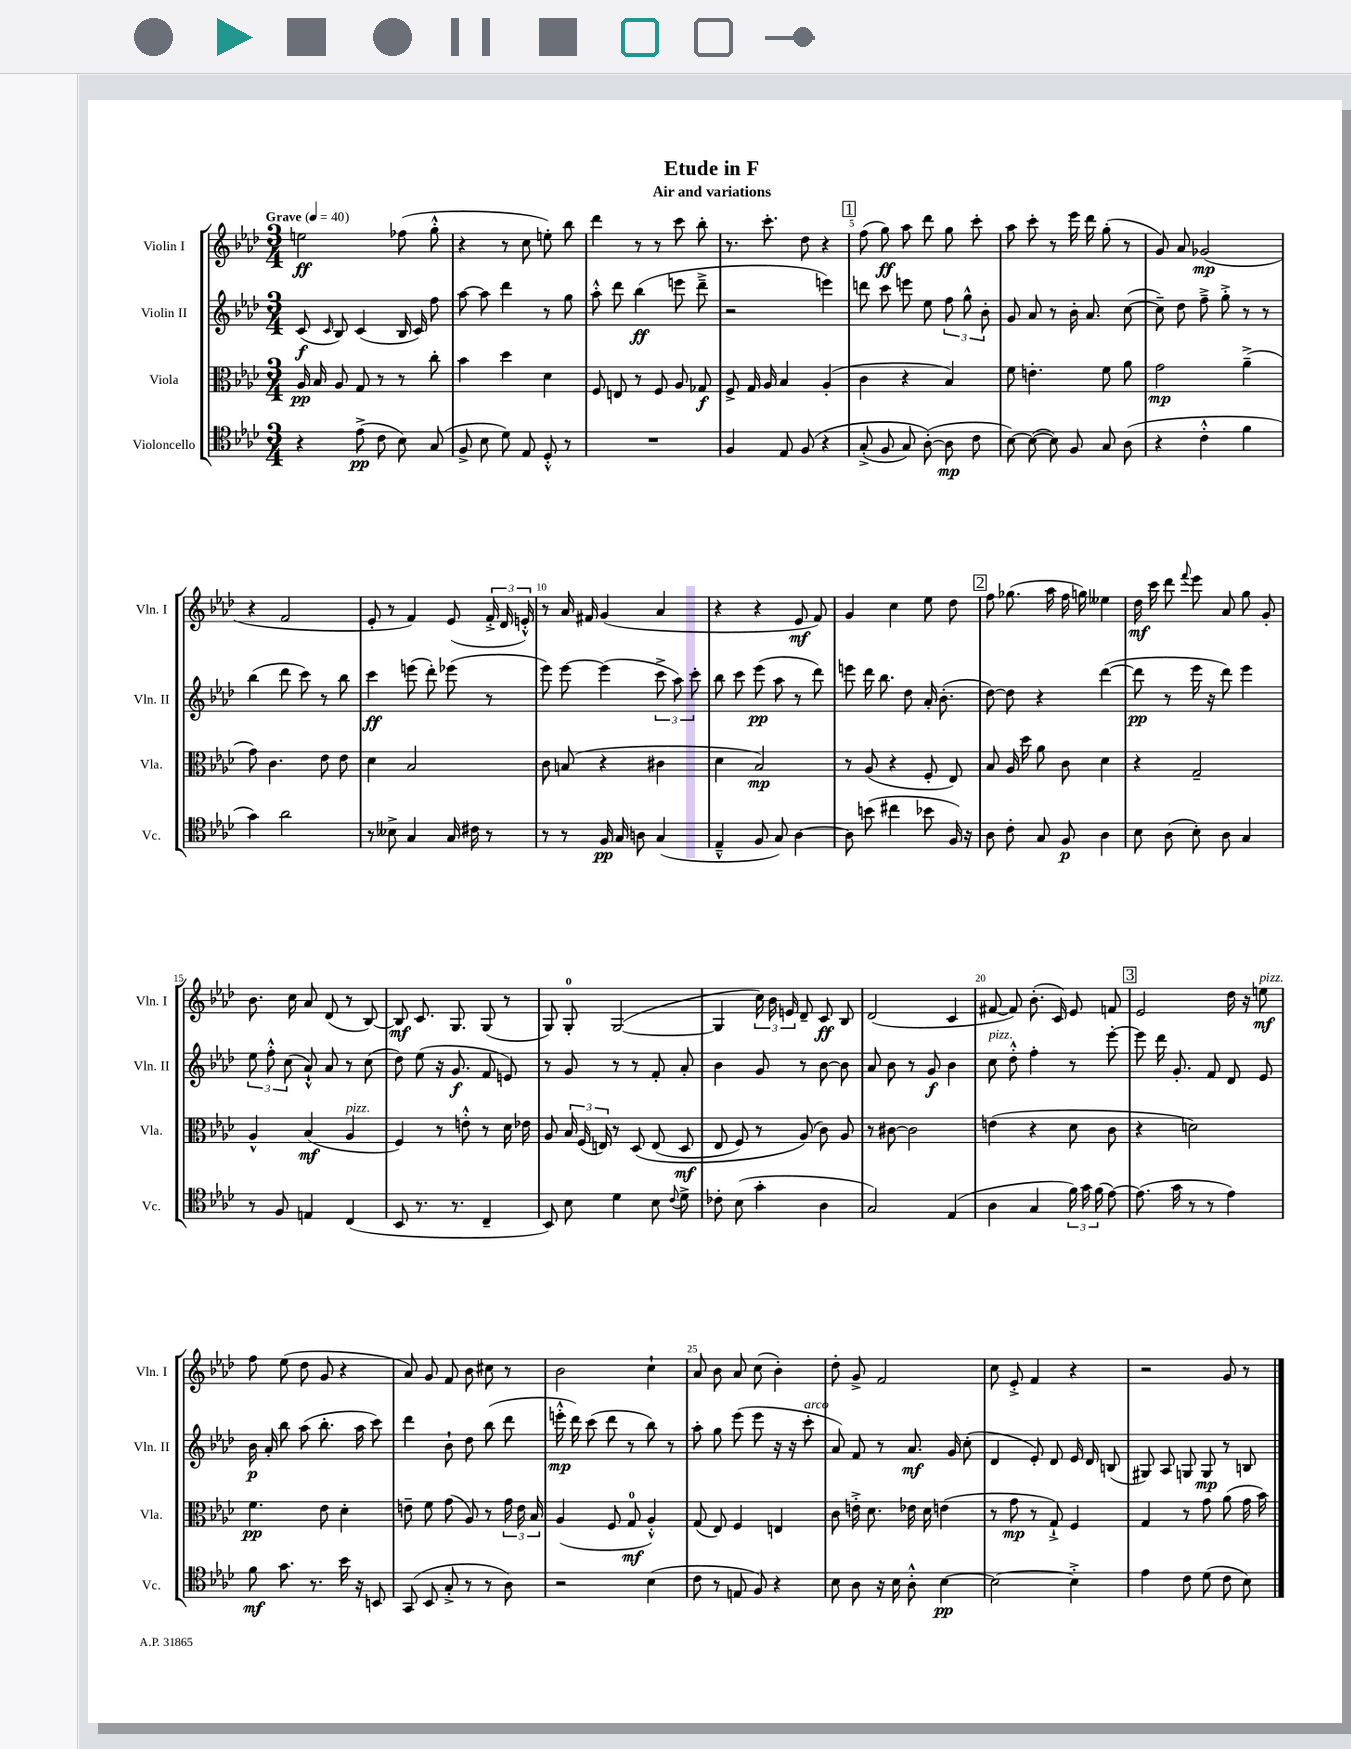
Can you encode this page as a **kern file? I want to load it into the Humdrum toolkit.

**kern	**kern	**kern	**kern
*staff4	*staff3	*staff2	*staff1
*clefC4	*clefC3	*clefG2	*clefG2
*k[b-e-a-d-]	*k[b-e-a-d-]	*k[b-e-a-d-]	*k[b-e-a-d-]
*M3/4	*M3/4	*M3/4	*M3/4
*MM40	*MM40	*MM40	*MM40
4r	16A-	(8c	2ee
.	16B-	.	.
.	.	16qqc	.
.	8A-	8B-)	.
(8e-^	8G	(4c	.
8c	8r	.	.
8B-)	8r	16B-	(8ff-
.	.	16c)	.
(8G	8cc'	8ff	8gg'^^
=	=	=	=
8F^	4b-	[8aa-	4r
8B-	.	8aa-]	.
8d-)	4dd-	4ddd-	8r
8E-	.	.	8cc
8D-'^^	4d-	8r	8ee')
8r	.	8gg	8bb-
=	=	=	=
2.r	8F	8aa-'^^	4ddd-
.	8E	8ddd-	.
.	8r	(4bb-	8r
.	8F	.	8r
.	8A-	8eee	8ccc
.	8G-	8ddd-~^	8bb-'
=	=	=	=
4F	8F^	2r	8.r
.	16G	.	.
.	16A-	.	8.ccc'
8E-	4B-	.	.
&(8F	.	.	8dd-
4r	(4A-'	4eee)	4r
=	=	=	=
(8G'^	4c	8ddd	(8ff
8F	.	8ccc	8gg)
8G)	4r	8eee	8aa-
([8A-'&)	.	8ee-	8ddd-
8A-]	4B-)	12ff	8gg
.	.	12gg^^	.
8c	.	.	8ccc'
.	.	12b-'	.
=	=	=	=
[8B-)	8f	8g	8aa-
(8B-_	4.e'	8a-	8ccc'
8B-])	.	8r	8r
8F	.	16b-'	16eee-
.	.	8.a-	16ddd-
8G	8f	.	(8gg'
(8A-	8a-	([8cc	8r
=	=	=	=
4r	2g	8cc~])	8g)
.	.	8dd-	8a-
4c'^^	.	8ff~^	(2g-
.	.	8gg'^	.
4f	(4a-~^	8r	.
.	.	8r	.
=	=	=	=
4g)	8g)	(4bb-	4r
.	4.c	.	.
2a-	.	8ddd-	2f
.	.	8ccc)	.
.	8e-	8r	.
.	8e-	8bb-	.
=	=	=	=
8r	4d-	4ccc	8e-'
8B--^	.	.	8r
4G	2B-	(8eee	4f)
.	.	8ddd-')	.
16G	.	(8eee-	(8e-
16c#	.	.	.
8r	.	8r	24f'^
.	.	.	24d-
.	.	.	24e'^^)
=	=	=	=
8r	8c	8eee-)	8r
8r	(8B	[8eee-	16a-
.	.	.	16f#
16F	4r	(4eee-]	(4g
16G	.	.	.
8A	.	.	.
(4G	4c#	12ccc^	4a-
.	.	12aa-)	.
.	.	12ccc'	.
=	=	=	=
4E-~^^	4d-	8bb-	4r
.	.	8ccc	.
8F	2B-)	(8eee-	4r
8G)	.	8aa-	.
[4A-	.	8r	8e-
.	.	8ddd-)	8f)
=	=	=	=
8A-]	8r	8eee	4g
(8b	(8A-	16ddd-	.
.	.	8.bb-	.
4cc#	4r	.	4cc
.	.	8dd-	.
8b-	8F'	16a-'	8ee-
.	.	(8.b-'	.
16F)	8E-)	.	8dd-
16r	.	.	.
=	=	=	=
8A-	8B-	[8dd-)	8ff
8c'	16A-	8dd-]	(8.gg-
.	16dd-	.	.
8G	8a-	4r	.
.	.	.	16aa-
8F	8c	.	16ff
.	.	.	16gg)
4A-	4d-	([4ddd-	4ee--
=	=	=	=
8B-	4r	8ddd-]	16dd-
.	.	.	16ccc
(8A-	.	8r	8ddd-
.	.	.	8qqfff
8B-')	2G~	16eee-	8eee-
.	.	16r	.
8A-	.	8ddd-)	8a-
4G	.	4eee-	8gg
.	.	.	8g'
=	=	=	=
8r	4A-^^	12ee-	8.b-
.	.	12ff'^^	.
8F	.	.	.
.	.	(12cc	.
.	.	.	16cc
4E	(4B-	8a-`^^)	8a-
.	.	8a-	(8d-
(4C	4A-	8r	8r
.	.	(8cc	[8B-)
=	=	=	=
8BB-	4F)	8dd-)	8B-]
8.r	.	(8ee-	8.c
.	8r	16r	.
8.r	.	8.g	8.G
.	8e'^^	.	.
4C~	8r	8f	(8G
.	16d-	8e)	8r
.	16e-	.	.
=	=	=	=
8BB-)	8A-	8r	8G)
8B-	24B-	8g	8G'
.	(24F	.	.
.	24E)	.	.
4d-	8r	8r	([2G
.	&(8D-	8r	.
8B-	(8E	8f'	.
8qqc	.	.	.
8d-^	8D-	8a-'	.
=	=	=	=
8c-'	8E-	4b-	4G]
(8B-	8F)	.	.
4g'	8r	8g	24cc)
.	.	.	24b-
.	.	.	24e
.	(8A-&)	8r	8d-~
4A-	8c)	[8b-	8c
.	8A-	8b-]	8B-
=	=	=	=
2G)	8r	8a-	(2d-
.	[8c#	8b-	.
.	2c#]	8r	.
.	.	8g	.
(4E-	.	4b-	4c
=	=	=	=
4A-	(4e	8cc	[8f#
.	.	8dd-'^^	8f#])
4G	4r	4ff'	(8.b-'
.	.	.	16c)
24f)	8d-	8r	8e-
24g	.	.	.
(24f	.	.	.
[8e-)	8c	[8eee-'	8f
=	=	=	=
(8.e-]	4r	8eee-]	2e-
.	.	16ddd-	.
16g	.	8.g'	.
8r	2d)	.	.
8r	.	8f	.
4e-)	.	8d-	16dd-
.	.	.	16r
.	.	8e-	8ee
=	=	=	=
8f	4.f	16b-	8ff
.	.	16a-'	.
8.g	.	8bb-	(8ee-
.	.	(8aa-	8dd-
8.r	.	.	.
.	8e-	8.bb-'	8g
16b-	4d-'	.	4r
16r	.	16aa-	.
8BB	.	8ccc)	.
=	=	=	=
(8GG	8e~	4ddd-	8a-)
8BB-	8f	.	8g
8G'^	(8g	8b-`	8f
8r	8A-)	8dd-	8b-
8r	8r	(8bb-	8cc#
8A-)	24g	8ddd-	8r
.	24e	.	.
.	24B-	.	.
=	=	=	=
2r	(4A-	16eee'^^	2b-
.	.	16ddd-)	.
.	.	(8ccc	.
.	8F	8ddd-	.
.	8G	8r	.
(4B-	4A-'^^)	8bb-)	4cc`
.	.	8r	.
=	=	=	=
8c	(8G	8aa-'	8a-
8r	8E-)	8gg	8b-
8E	4F	(8eee-	8a-
8F)	.	8eee-	(8cc
4r	4E	16r	4b-')
.	.	16r	.
.	.	8ccc'	.
=	=	=	=
8B-	8c	8a-)	8dd-'
8A-	16e'^	8f	8g^
.	8.d-	.	.
16r	.	8r	2f
16B-	.	.	.
8A-'^^	16e-	8.a-	.
.	16d-	.	.
[4B-	(4e	.	.
.	.	16g	.
.	.	(8cc'	.
=	=	=	=
2B-_	8r	4d-	8cc
.	8g	.	8e-'^
.	8r	8e-')	4f
.	8G`^)	8d-	.
4B-'^]	4F	16e-	4r
.	.	16d-	.
.	.	(8B	.
=	=	=	=
4e-	4G	8G#)	2r
.	.	8A-	.
8c	8r	8G	.
(8d-	8g	8G	.
8c	(8a-	8r	8g
8B-)	16g	8B	8r
.	16b-)	.	.
==	==	==	==
*-	*-	*-	*-
